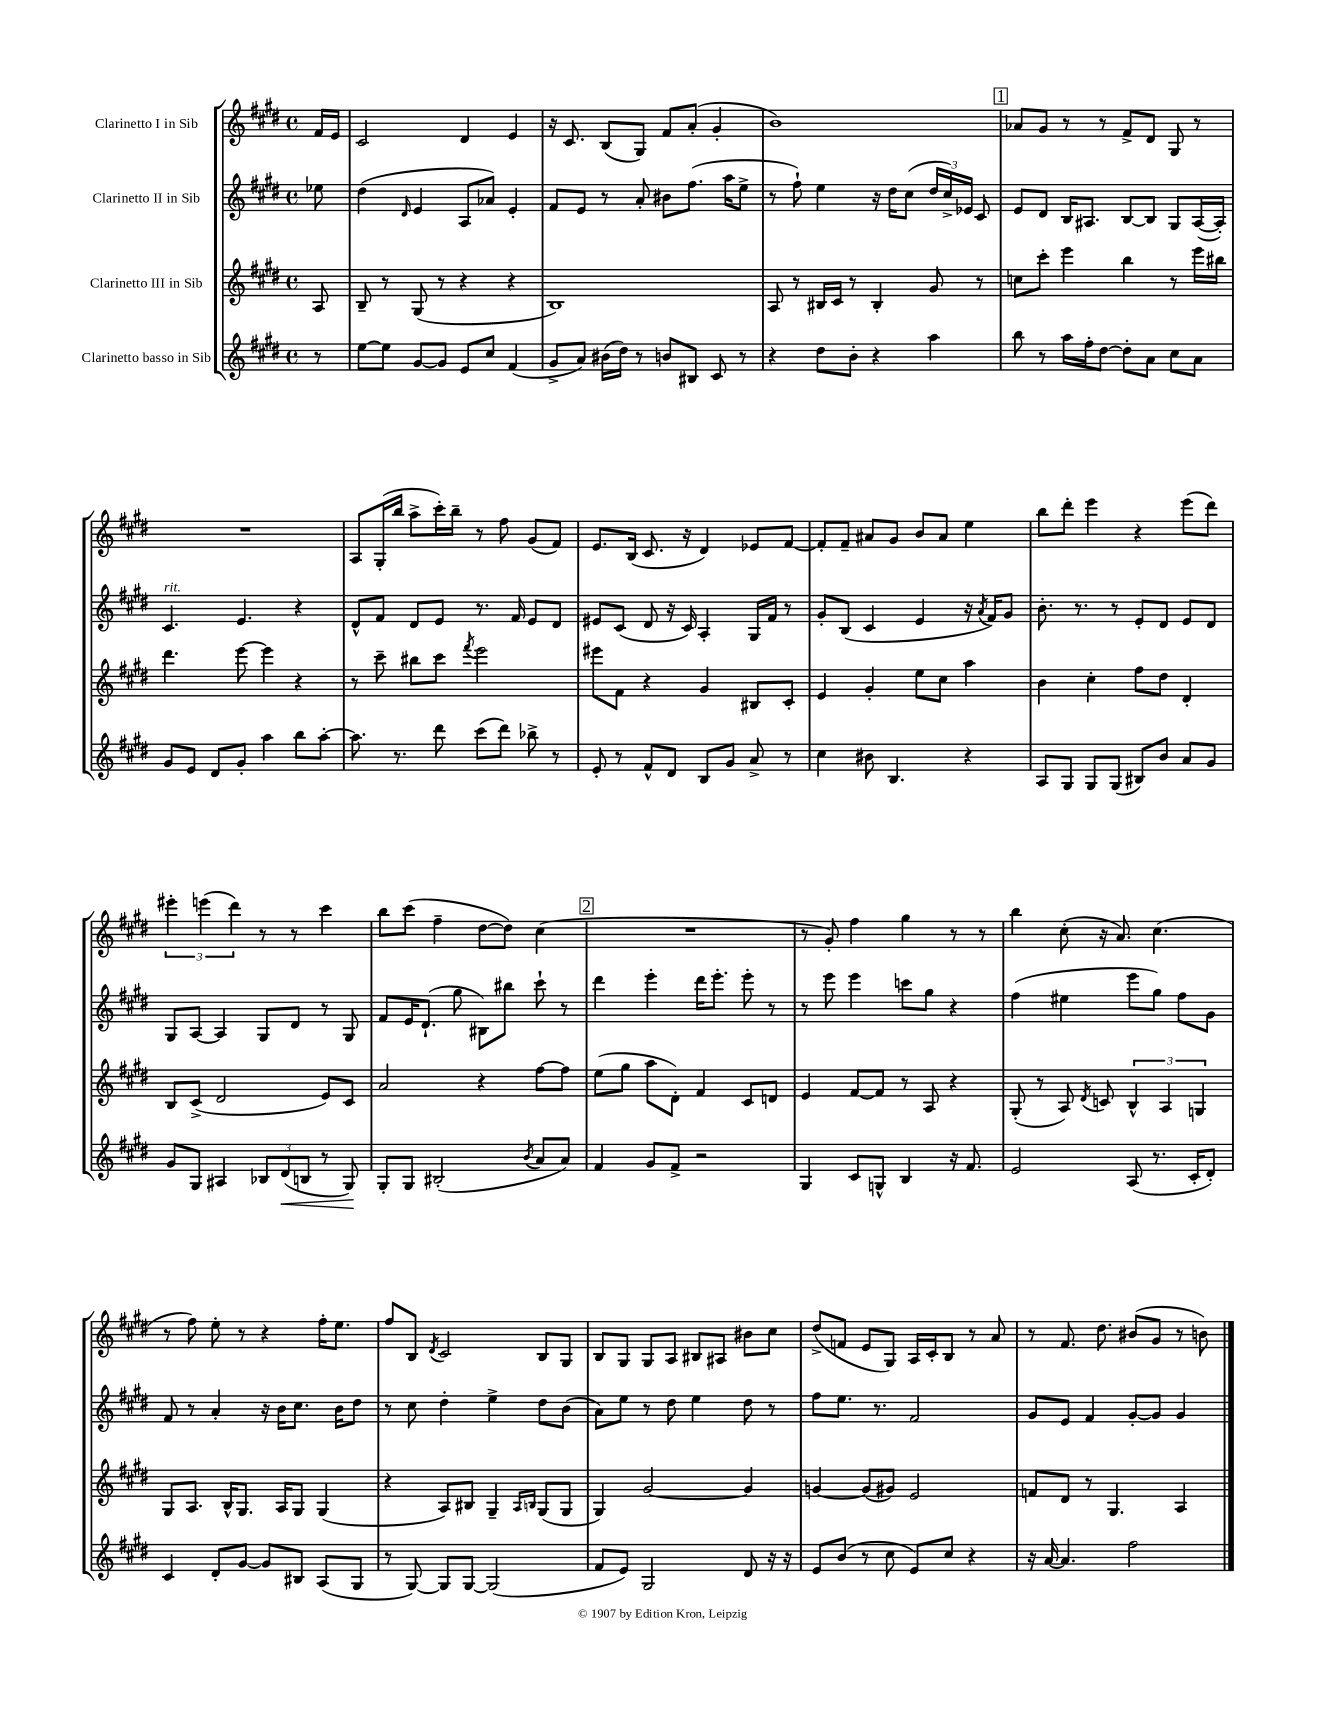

**kern	**dynam	**kern	**kern	**kern
*part4	*part4	*part3	*part2	*part1
*staff4	*staff4	*staff3	*staff2	*staff1
*I"Clarinetto basso in Sib	*	*I"Clarinetto III in Sib	*I"Clarinetto II in Sib	*I"Clarinetto I in Sib
*clefG2	*	*clefG2	*clefG2	*clefG2
*k[f#c#g#d#]	*	*k[f#c#g#d#]	*k[f#c#g#d#]	*k[f#c#g#d#]
*M4/4	*	*M4/4	*M4/4	*M4/4
*met(c)	*	*met(c)	*met(c)	*met(c)
=	=	=	=	=
8r	.	8A/	8ee-X\	16f#/LL
.	.	.	.	16e/JJ
=1	=1	=1	=1	=1
[8ee\L	.	8B~/	(4dd#\	2c#/
8ee\J]	.	8r	.	.
.	.	.	16qqd#/	.
[8g#/L	.	(8G#/	4e/	.
8g#/J]	.	8r	.	.
8e/L	.	4r	8A/L	4d#/
8cc#/J	.	.	8a-X/J)	.
(4f#/	.	4r	4e'/	4e/
=2	=2	=2	=2	=2
8g#^/L	.	1B)	8f#/L	16r
.	.	.	.	8.c#/
8a/J)	.	.	8e/J	.
(16b#X\LL	.	.	8r	(8B/L
16dd#\JJ)	.	.	.	.
8r	.	.	8a'/	8G#/J)
8bn/L	.	.	8b#X\L	8f#/L
8B#X/J	.	.	(8.ff#\J	(8a'/J
8c#/	.	.	.	4g#'/
.	.	.	16aa\KL	.
8r	.	.	8ee^\J	.
=3	=3	=3	=3	=3
4r	.	8A/	8r	1b)
.	.	8r	8ff#`\)	.
8dd#\L	.	16B#X/LL	4ee\	.
.	.	16c#/JJ	.	.
8b'\J	.	8r	.	.
4r	.	4B#'/	16r	.
.	.	.	16dd#\KL	.
.	.	.	(8cc#\J	.
4aa\	.	8g#/	24dd#/LL	.
.	.	.	24cc#^/)	.
.	.	.	24e-X/JJ	.
.	.	8r	8c#/	.
!!LO:REH:place=s1:t=1
=4	=4	=4	=4	=4
8bb\	.	8ccn\L	8e/L	8a-X/L
8r	.	8ccc#'\J	8d#/J	8g#/J
16aa\LL	.	4eee\	16B/KL	8r
16ff#'\J	.	.	8.A#X/J	.
[8dd#\J	.	.	.	8r
8dd#'\L]	.	4bb\	[8B/L	8f#^/L
8a\J	.	.	8B/J]	8d#/J
8cc#\L	.	8r	8G#/L	8G#/
8a\J	.	16eee\LL	([16A#/L	8r
.	.	16bb#X\JJ	16A#'/JJ])	.
!!LO:LB:g=z
=5	=5	=5	=5	=5
!	!	!	!LO:TX:a:i:t=rit.	!
8g#/L	.	4.ddd#\	4.c#/	1r
8e/J	.	.	.	.
8d#/L	.	.	.	.
8g#'/J	.	[8eee\	4.e/	.
4aa\	.	4eee\]	.	.
8bb\L	.	4r	4r	.
[8aa'\J	.	.	.	.
=6	=6	=6	=6	=6
8.aa\]	.	8r	8d#^^/L	8A/L
.	.	8ccc#~\	8f#/J	(16G#'/L
8.r	.	.	.	16bb/JJ
.	.	8bb#X\L	8d#/L	8aa^\L
8ddd#\	.	8ccc#\J	8e/J	16ccc#'\L)
.	.	.	.	16bb~\JJ
.	.	8qfff#/	.	.
(8ccc#\L	.	2eee\	8.r	8r
8ddd#\J)	.	.	.	8ff#\
.	.	.	16f#/	.
8bb-X^\	.	.	8e/L	(8g#/L
8r	.	.	8d#/J	8f#/J)
=7	=7	=7	=7	=7
8e'/	.	8eee#X\L	8e#X/L	8.e/L
8r	.	8f#\J	(8c#/J	.
.	.	.	.	(16B/Jk
8f#^^/L	.	4r	8d#/	8.c#/
8d#/J	.	.	16r	.
.	.	.	16c#/)	16r
8B/L	.	4g#/	4A'/	4d#/)
8g#/J	.	.	.	.
8a^/	.	8B#X/L	16G#/LL	8e-X/L
.	.	.	16f#/JJ	.
8r	.	8c#'/J	8r	[8f#/J
=8	=8	=8	=8	=8
4cc#\	.	4e/	8g#'/L	8f#'/L]
.	.	.	(8B/J	8f#~/J
8b#X\	.	4g#'/	4c#/	8a#X/L
4.B/	.	.	.	8g#/J
.	.	8ee\L	4e/	8b/L
.	.	8cc#\J	.	8a#/J
4r	.	4aa\	16r	4ee\
.	.	.	8qa/	.
.	.	.	16f#/KL)	.
.	.	.	8g#/J	.
=9	=9	=9	=9	=9
8A/L	.	4b\	8.b'\	8bb\L
8G#/J	.	.	.	8ddd#'\J
.	.	.	8.r	.
8G#/L	.	4cc#'\	.	4eee\
(8G#/J	.	.	8r	.
8B#X/L)	.	8ff#\L	8e'/L	4r
8b/J	.	8dd#\J	8d#/J	.
8a/L	.	4d#'/	8e/L	(8eee\L
8g#/J	.	.	8d#/J	8ddd#\J)
!!LO:LB:g=z
=10	=10	=10	=10	=10
8g#/L	.	8B/L	8G#/L	6eee#X'\
8G#/J	.	(8c#^/J	[8A/J	.
.	.	.	.	(6eeen\
4A#X/	.	2d#/	4A/]	.
.	.	.	.	6ddd#\)
12B-X/L	.	.	8G#/L	8r
!	!LO:HP:b	!	!	!
(12d#/	<	.	.	.
.	.	.	8d#/J	8r
12Bn/J	.	.	.	.
8r	.	8e/L)	8r	4ccc#\
8G#/)	.	8c#/J	8G#/	.
.	[	.	.	.
=11	=11	=11	=11	=11
8G#'/L	.	2a/	8f#/L	8bb\L
8G#/J	.	.	16e/K	(8ccc#\J
.	.	.	(8.d#`/J	.
(2B#X'/	.	.	.	4ff#~\
.	.	.	8gg#\	.
.	.	4r	8B#X\L)	[8dd#\L
.	.	.	8bb#X\J	8dd#\J])
8qb/	.	.	.	.
8a/L	.	[8ff#\L	8ccc#`\	(4cc#\
8a/J)	.	8ff#\J]	8r	.
!!LO:REH:place=s1:t=2
=12	=12	=12	=12	=12
4f#/	.	(8ee\L	4ddd#\	1r
.	.	8gg#\J	.	.
8g#/L	.	8aa\L	4eee'\	.
8f#^/J	.	8d#'\J)	.	.
2r	.	4f#/	16ddd#\KL	.
.	.	.	8.eee'\J	.
.	.	8c#/L	8eee'\	.
.	.	8dn/J	8r	.
=13	=13	=13	=13	=13
4G#/	.	4e/	8r	8r
.	.	.	8eee\	8g#'/)
8c#/L	.	[8f#/L	4eee\	4ff#\
8Gn^^/J	.	8f#/J]	.	.
4B/	.	8r	8cccn\L	4gg#\
.	.	8A/	8gg#\J	.
16r	.	4r	4r	8r
8.f#/	.	.	.	.
.	.	.	.	8r
=14	=14	=14	=14	=14
2e/	.	(8G#'/	(4ff#\	4bb\
.	.	8r	.	.
.	.	8A/)	4ee#X\	(8cc#'\
.	.	8qd#/	.	.
.	.	8cn/	.	16r
.	.	.	.	8.a/)
(8A/	.	6B^^/	8eee\L	.
8.r	.	.	8gg#\J)	(4.cc#\
.	.	6A/	.	.
.	.	.	8ff#\L	.
16c#'/KL	.	.	.	.
.	.	6Gn/	.	.
8d#'/J)	.	.	8g#\J	.
!!LO:LB:g=z
=15	=15	=15	=15	=15
4c#/	.	8G#/L	8f#/	8r
.	.	8.A/J	8r	8ff#\)
8d#'/L	.	.	4a'/	8ee'\
.	.	16B^^/KL	.	.
[8g#/J	.	8.G#/J	.	8r
8g#/L]	.	.	16r	4r
.	.	16A/KL	16b\KL	.
8B#X/J	.	8G#/J	8.cc#\J	.
(8A/L	.	(4G#/	.	16ff#'\KL
.	.	.	16b\KL	8.ee\J
8G#/J	.	.	8dd#\J	.
=16	=16	=16	=16	=16
8r	.	4r	8r	8ff#/L
[8G#/)	.	.	8cc#\	8B/J
.	.	.	.	8qd#/
8G#/L]	.	8A/L)	4dd#'\	2c#/
[8G#/J	.	8B#X/J	.	.
(2G#/]	.	4G#~/	4ee^\	.
.	.	16qqA/LL	.	.
.	.	16qqBn/JJ	.	.
.	.	(8G#/L	8dd#\L	8B/L
.	.	8G#/J	(8b\J	8G#/J
=17	=17	=17	=17	=17
8f#/L	.	4G#/)	8a\L)	8B/L
8e/J)	.	.	8ee\J	8G#/J
2G#/	.	[2g#/	8r	8G#/L
.	.	.	8dd#\	8A/J
.	.	.	4ee\	8B#X/L
.	.	.	.	8A#X/J
8d#/	.	4g#/]	8dd#\	8b#X\L
16r	.	.	8r	8cc#\J
16r	.	.	.	.
=18	=18	=18	=18	=18
8e/L	.	[4gn/	8ff#\L	(8dd#^/L
(8b/J	.	.	8.ee\J	8fn/J
8r	.	(8g/L]	.	8e/L
.	.	.	8.r	.
8cc#\	.	8g#X/J)	.	8G#/J)
8e/L)	.	2e/	2f#/	16A/LL
.	.	.	.	16c#'/J
8cc#/J	.	.	.	8B/J
4r	.	.	.	8r
.	.	.	.	8a/
=19	=19	=19	=19	=19
16r	.	8fn/L	8g#/L	8r
[16a/	.	.	.	.
4.a/]	.	8d#/J	8e/J	8.f#/
.	.	8r	4f#/	.
.	.	.	.	8.dd#\
.	.	4.G#/	.	.
2ff#\	.	.	[8g#'/L	(8b#X/L
.	.	.	8g#/J]	8g#/J
.	.	4A/	4g#/	8r
.	.	.	.	8bn\)
==	==	==	==	==
*-	*-	*-	*-	*-
